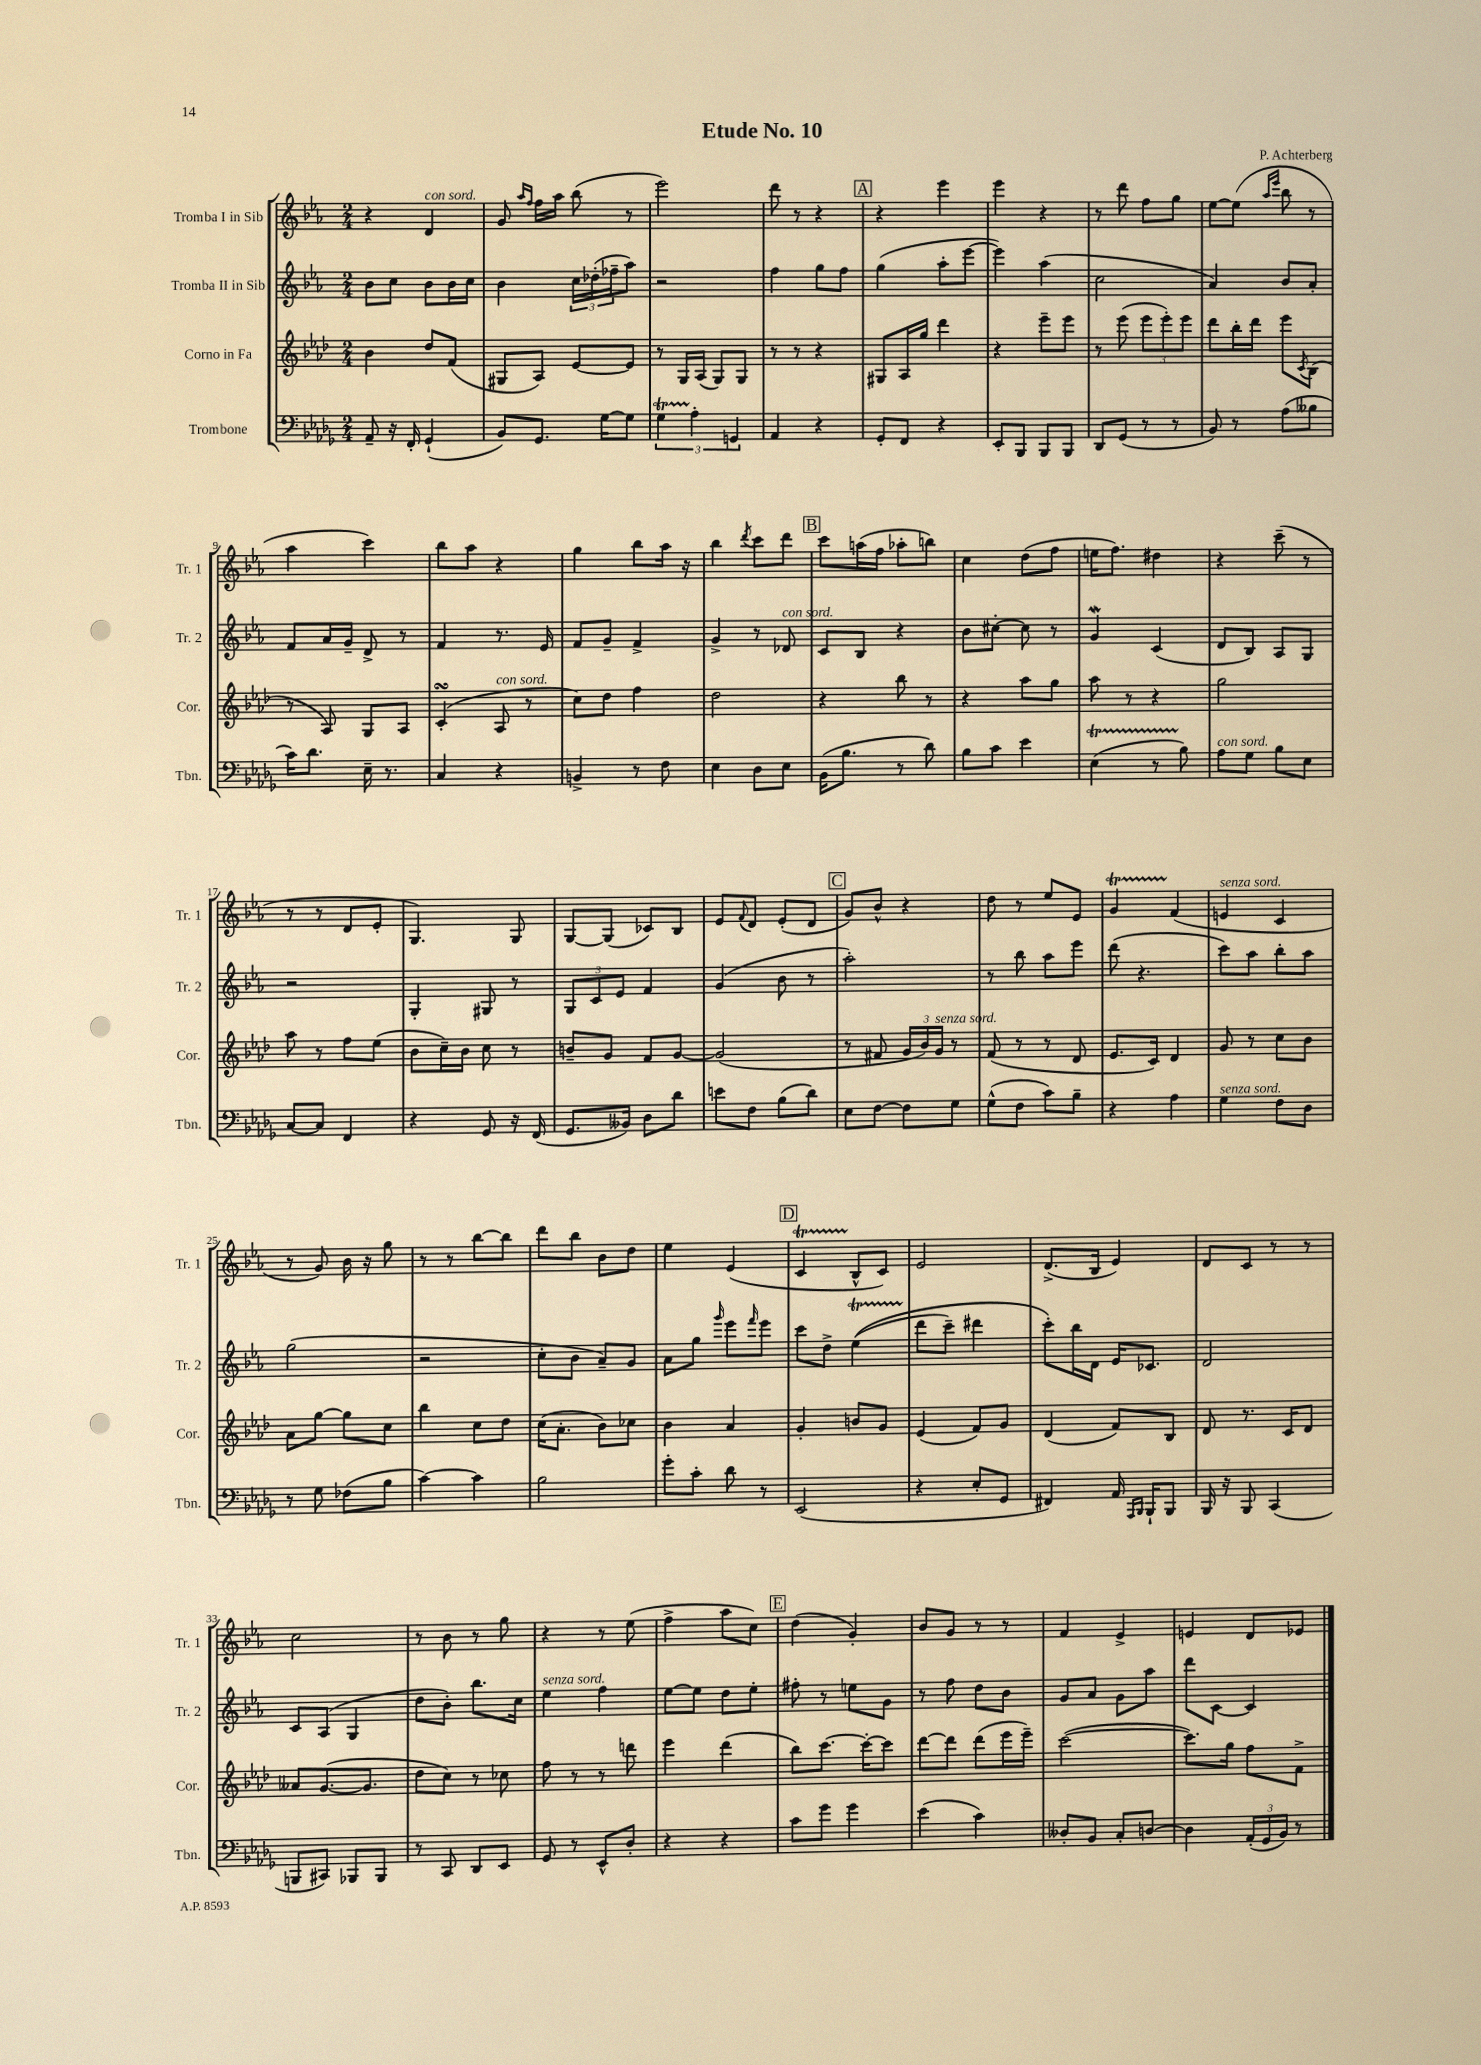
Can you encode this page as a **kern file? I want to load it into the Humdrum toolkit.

**kern	**kern	**kern	**kern
*staff4	*staff3	*staff2	*staff1
*clefF4	*clefG2	*clefG2	*clefG2
*k[b-e-a-d-g-]	*k[b-e-a-d-]	*k[b-e-a-]	*k[b-e-a-]
*M2/4	*M2/4	*M2/4	*M2/4
8AA-~	4b-	8b-	4r
16r	.	8cc	.
16FF'	.	.	.
(4GG-`	8dd-	8b-	4d
.	(8f	16b-	.
.	.	16cc	.
=	=	=	=
8BB-)	8G#	4b-	8g
.	.	.	16qqaa-
.	.	.	16qqff
8.GG-	8A-)	.	16ff
.	.	.	16aa-
.	[8e-	24cc	(8bb-
.	.	(24dd-'	.
[16G-	.	.	.
.	.	24ff-~	.
8G-]	8e-]	8aa-)	8r
=	=	=	=
6G-	8r	2r	2eee-)
.	16G	.	.
6A-'	.	.	.
.	(16A-	.	.
.	8G)	.	.
6GG	.	.	.
.	8G	.	.
=	=	=	=
4AA-	8r	4ff	8ddd
.	8r	.	8r
4r	4r	8gg	4r
.	.	8ff	.
=	=	=	=
8GG-'	8G#	(4gg	4r
8FF	16A-	.	.
.	16gg	.	.
4r	4ddd-	8aa-'	4eee-
.	.	[8eee-	.
=	=	=	=
8EE-'	4r	4eee-])	4eee-
8BBB-	.	.	.
8BBB-	8eee-~	(4aa-	4r
8BBB-	8eee-	.	.
=	=	=	=
8DD-	8r	2cc	8r
(8GG-	(8eee-	.	8ddd
8r	12eee-	.	8ff
.	12eee-')	.	.
8r	.	.	8gg
.	12eee-	.	.
=	=	=	=
8BB-)	8ddd-	4a-)	[8ee-
8r	16bb-'	.	(8ee-]
.	16ddd-	.	.
.	.	.	16qqaa-
.	.	.	16qqeee-
(8A-	8eee-	8b-	8bb-
.	8qc	.	.
8B--	(8B-	8a-'	8r
=	=	=	=
16c)	8r	8f	4aa-
8.d-	.	.	.
.	8A-)	16a-	.
.	.	16g~	.
16E-~	8G	8d^	4ccc)
8.r	.	.	.
.	8A-	8r	.
=	=	=	=
4C	(4c'	4f	8bb-
.	.	.	8aa-
4r	8A-	8.r	4r
.	8r	.	.
.	.	16e-	.
=	=	=	=
4BB^	8cc)	8f	4gg
.	8dd-	8g~	.
8r	4ff	4f^	8bb-
8F	.	.	16aa-
.	.	.	16r
=	=	=	=
4E-	2dd-	4g^	4bb-
.	.	.	8qddd
8D-	.	8r	8ccc
8E-	.	8d-	8ddd
=	=	=	=
(16BB-	4r	8c	8ccc
8.B-	.	.	.
.	.	8B-	(16aa
.	.	.	16ff
8r	8bb-	4r	8aa-'
8d-)	8r	.	8bb)
=	=	=	=
8B-	4r	8b-	4cc
8c	.	[8cc#'	.
4e-	8aa-	8cc#]	(8dd
.	8gg	8r	8ff
=	=	=	=
(4E-	8aa-	4g	16ee
.	.	.	8.ff)
.	8r	.	.
8r	4r	(4c	4dd#
8B-)	.	.	.
=	=	=	=
8A-	2gg	8d	4r
8G-	.	8B-)	.
8B-	.	8A-	(8ccc~
8E-	.	8G	8r
=	=	=	=
[8C	8aa-	2r	8r
8C]	8r	.	8r
4FF	8ff	.	8d
.	(8ee-	.	8e-'
=	=	=	=
4r	8b-	4G'	4.G)
.	16cc~)	.	.
.	16b-	.	.
8GG-	8cc	8G#	.
16r	8r	8r	8G
(16FF	.	.	.
=	=	=	=
8.GG-	8b~	12G	[8G
.	.	12c	.
.	8g	.	(8G]
.	.	12e-	.
16BB--)	.	.	.
8D-	8f	4f	8c-)
8d-	[8g	.	8B-
=	=	=	=
8e	(2g]	(4g	8e-
.	.	.	8qqf
8F	.	.	8d
(8B-	.	8b-	(8e-'
8d-)	.	8r	8d
=	=	=	=
8E-	8r	2aa-')	8g)
[8F	8f#	.	8b-^^
8F]	24g	.	4r
.	24b-)	.	.
.	24g	.	.
8G-	8r	.	.
=	=	=	=
(8G-^^	(8f	8r	8dd
8F	8r	8bb-	8r
8c)	8r	8aa-	8ee-
8B-~	8d-	8eee-	8e-
=	=	=	=
4r	8.e-	(8ddd	4g
.	.	4.r	.
.	16c)	.	.
4A-	4d-	.	(4f
=	=	=	=
4G-	8g	8ccc)	4e
.	8r	8aa-	.
8F	8cc	8bb-'	4c
8D-	8b-	8aa-	.
=	=	=	=
8r	8a-	(2gg	8r
8G-	[8gg	.	8g)
(8F-	8gg]	.	16b-
.	.	.	16r
8B-	8cc	.	8gg
=	=	=	=
[4c)	4bb-	2r	8r
.	.	.	8r
4c]	8cc	.	[8bb-
.	8dd-	.	8bb-]
=	=	=	=
2B-	(16cc	8cc'	8ddd
.	8.a-'	.	.
.	.	8b-	8bb-
.	8b-)	8a-~)	8b-
.	8cc-	8g	8dd
=	=	=	=
8g-'	4b-	8a-	4ee-
8c'	.	8gg	.
.	.	16qqggg	.
8d-	4a-	8eee-	(4e-
.	.	16qqfff	.
8r	.	8eee-	.
=	=	=	=
(2EE-	4g'	8ccc	4c
.	.	8dd^	.
.	8b	&((4ee-	8B-^^
.	8g	.	8c)
=	=	=	=
4r	(4e-	8ddd	2e-
.	.	8ccc~)	.
8E-'	8f)	4ddd#	.
8GG-	8g	.	.
=	=	=	=
4FF#)	(4d-	8ccc'&)	(8.d^
.	.	16bb-	.
.	.	16d	16B-
16AA-	8f)	16e-	4e-)
16qqAAA-	.	.	.
16qqBBB-	.	.	.
16BBB-`	.	8.c-	.
8BBB-	8B-	.	.
=	=	=	=
16BBB-	8d-	2d	8d
16r	.	.	.
8BBB-	8.r	.	8c
(4CC	.	.	8r
.	16c	.	.
.	8d-	.	8r
=	=	=	=
8BBB	8a--	8c	2cc
8CC#)	([8.g	(8A-	.
8BBB-	.	4G	.
.	8.g]	.	.
8BBB-	.	.	.
=	=	=	=
8r	8dd-	8dd	8r
8CC	8cc)	8b-')	8b-
8DD-	8r	8.bb-	8r
8EE-	8cc-	.	8gg
.	.	16cc	.
=	=	=	=
8GG-	8ff	4ee-	4r
8r	8r	.	.
8EE-^^	8r	4ff	8r
8D-'	8ddd	.	(8ee-
=	=	=	=
4r	4eee-	[8ee-	4ff^
.	.	8ee-]	.
4r	(4ddd-	8dd	8aa-
.	.	8ee-'	8cc)
=	=	=	=
8c	8bb-)	8ff#'	(4dd
8g-	[8.ccc	8r	.
4g-	.	8ee	4g')
.	16ccc'_	.	.
.	8ccc]	8g	.
=	=	=	=
(4e-	[8ddd-	8r	8b-
.	8ddd-]	8ff	8g
4c)	(8ddd-	8dd	8r
.	16eee-	8b-	8r
.	16eee-~)	.	.
=	=	=	=
8D--'	([2ccc	8g	4f
8BB-	.	8a-	.
8C'	.	8g	4e-^
[8D	.	8aa-	.
=	=	=	=
4D]	8.ccc])	8ddd	4e
.	.	[8c	.
.	16gg	.	.
(24AA-'	8ff	4c]	8d
24GG-	.	.	.
24BB-)	.	.	.
8r	8f^	.	8e-
==	==	==	==
*-	*-	*-	*-
